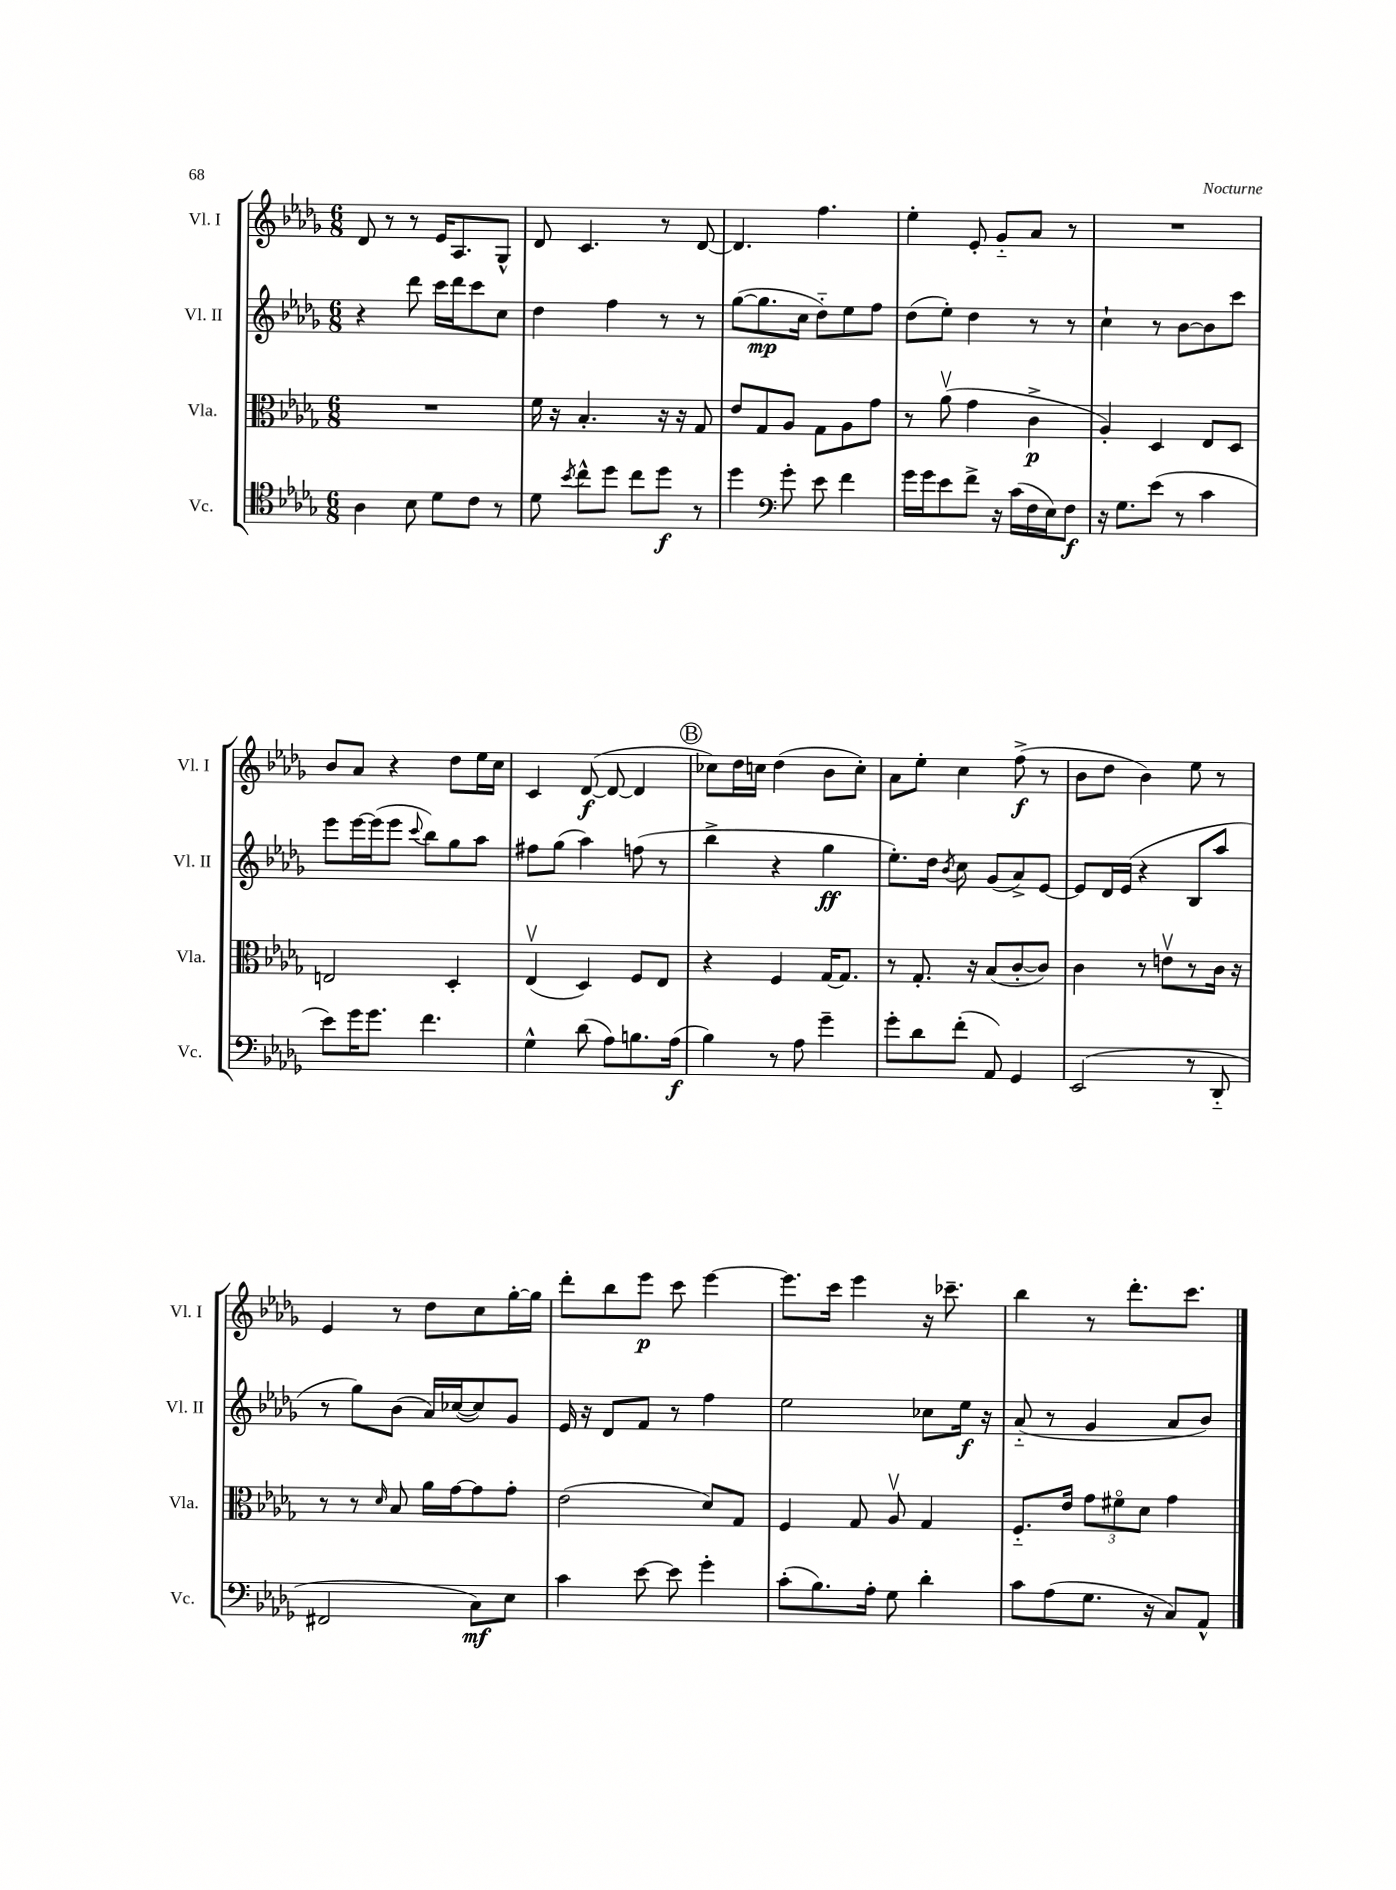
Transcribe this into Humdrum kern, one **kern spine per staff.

**kern	**kern	**kern	**kern
*staff4	*staff3	*staff2	*staff1
*clefC4	*clefC3	*clefG2	*clefG2
*k[b-e-a-d-g-]	*k[b-e-a-d-g-]	*k[b-e-a-d-g-]	*k[b-e-a-d-g-]
*M6/8	*M6/8	*M6/8	*M6/8
4A-	2.r	4r	8d-
.	.	.	8r
8B-	.	8ddd-	8r
8d-	.	16ccc	16e-
.	.	16ddd-	8.A-
8c	.	8ccc	.
8r	.	8cc	8G-^^
=	=	=	=
8d-	16f	4dd-	8d-
.	16r	.	.
8qb-	.	.	.
8cc^^	4.B-'	.	4.c
8dd-	.	4ff	.
8cc	.	.	.
8dd-	16r	8r	8r
.	16r	.	.
8r	8G-	8r	[8d-
=	=	=	=
4dd-	8e-	([8gg-	4.d-]
.	8G-	8.gg-]	.
*clefF4	*	*	*
8g-'	8A-	.	.
.	.	16cc	.
8e-	8G-	8dd-'~)	4.ff
4f	8A-	8ee-	.
.	8g-	8ff	.
=	=	=	=
16g-	8r	(8dd-	4ee-'
16g-	.	.	.
8e-	(8a-v	8ee-')	.
8f^	4g-	4dd-	8e-'
16r	.	.	8g-'~
(16c	.	.	.
16F	4c^	8r	8a-
16E-)	.	.	.
8F	.	8r	8r
=	=	=	=
16r	4A-')	4cc`	2.r
8.G-	.	.	.
(8e-	4D-	8r	.
8r	.	[8b-	.
4c	8E-	8b-]	.
.	8D-	8ccc	.
=	=	=	=
8e-)	2E	8eee-	8b-
16g-	.	[16eee-	8a-
8.g-	.	(16eee-]	.
.	.	8eee-	4r
.	.	8qqccc	.
4.f	.	8bb-)	.
.	4D-'	8gg-	8dd-
.	.	8aa-	16ee-
.	.	.	16cc
=	=	=	=
4G-^^	(4E-v	8ff#	4c
.	.	(8gg-	.
(8d-	4D-)	4aa-)	([8d-
8A-)	.	.	8d-_
8.B	8F	(8ff	4d-]
.	8E-	8r	.
(16A-	.	.	.
=	=	=	=
4B-)	4r	4bb-^	8cc-)
.	.	.	16dd-
.	.	.	16cc
8r	4F	4r	(4dd-
8A-	.	.	.
4g-~	[16G-	4gg-	8b-
.	8.G-]	.	.
.	.	.	8cc')
=	=	=	=
8g-'	8r	8.ee-')	8a-
8d-	8.G-'	.	8ee-'
.	.	16dd-	.
.	.	8qb-	.
(8f'	.	8cc	4cc
.	16r	.	.
8AA-)	(8B-	(8g-	.
4GG-	[8c'	8a-^)	(8ff^
.	8c])	[8e-	8r
=	=	=	=
(2EE-	4c	8e-]	8b-
.	.	16d-	8dd-
.	.	(16e-	.
.	8r	4r	4b-)
.	8ev	.	.
8r	8r	8B-	8ee-
8DD-'~	16c	8aa-	8r
.	16r	.	.
=	=	=	=
2FF#	8r	8r	4e-
.	8r	8gg-)	.
.	16qqd-	.	.
.	8B-	(8b-	8r
.	16a-	16a-)	8dd-
.	[16g-	([16cc-	.
8C)	8g-]	8cc-])	8cc
8E-	8g-'	8g-	[16gg-'
.	.	.	16gg-]
=	=	=	=
4c	(2e-	16e-	8ddd-'
.	.	16r	.
.	.	8d-	8bb-
[8e-	.	8f	8eee-
8e-]	.	8r	8ccc
4g-'	8d-)	4ff	[4eee-
.	8G-	.	.
=	=	=	=
(8c'	4F	2ee-	8.eee-]
8.B-)	.	.	.
.	.	.	16ccc
.	8G-	.	4eee-
16A-'	.	.	.
8G-	8A-v	.	.
4d-'	4G-	8cc-	16r
.	.	.	8.ccc-~
.	.	16ee-	.
.	.	16r	.
=	=	=	=
8c	8.F'~	(8a-'~	4bb-
(8A-	.	8r	.
.	16e-	.	.
8.G-	12g-	4g-	8r
.	12f#o	.	.
.	.	.	8.ddd-'
.	12d-	.	.
16r	.	.	.
8C)	4g-	8a-	.
.	.	.	8.ccc
8AA-^^	.	8b-)	.
==	==	==	==
*-	*-	*-	*-
